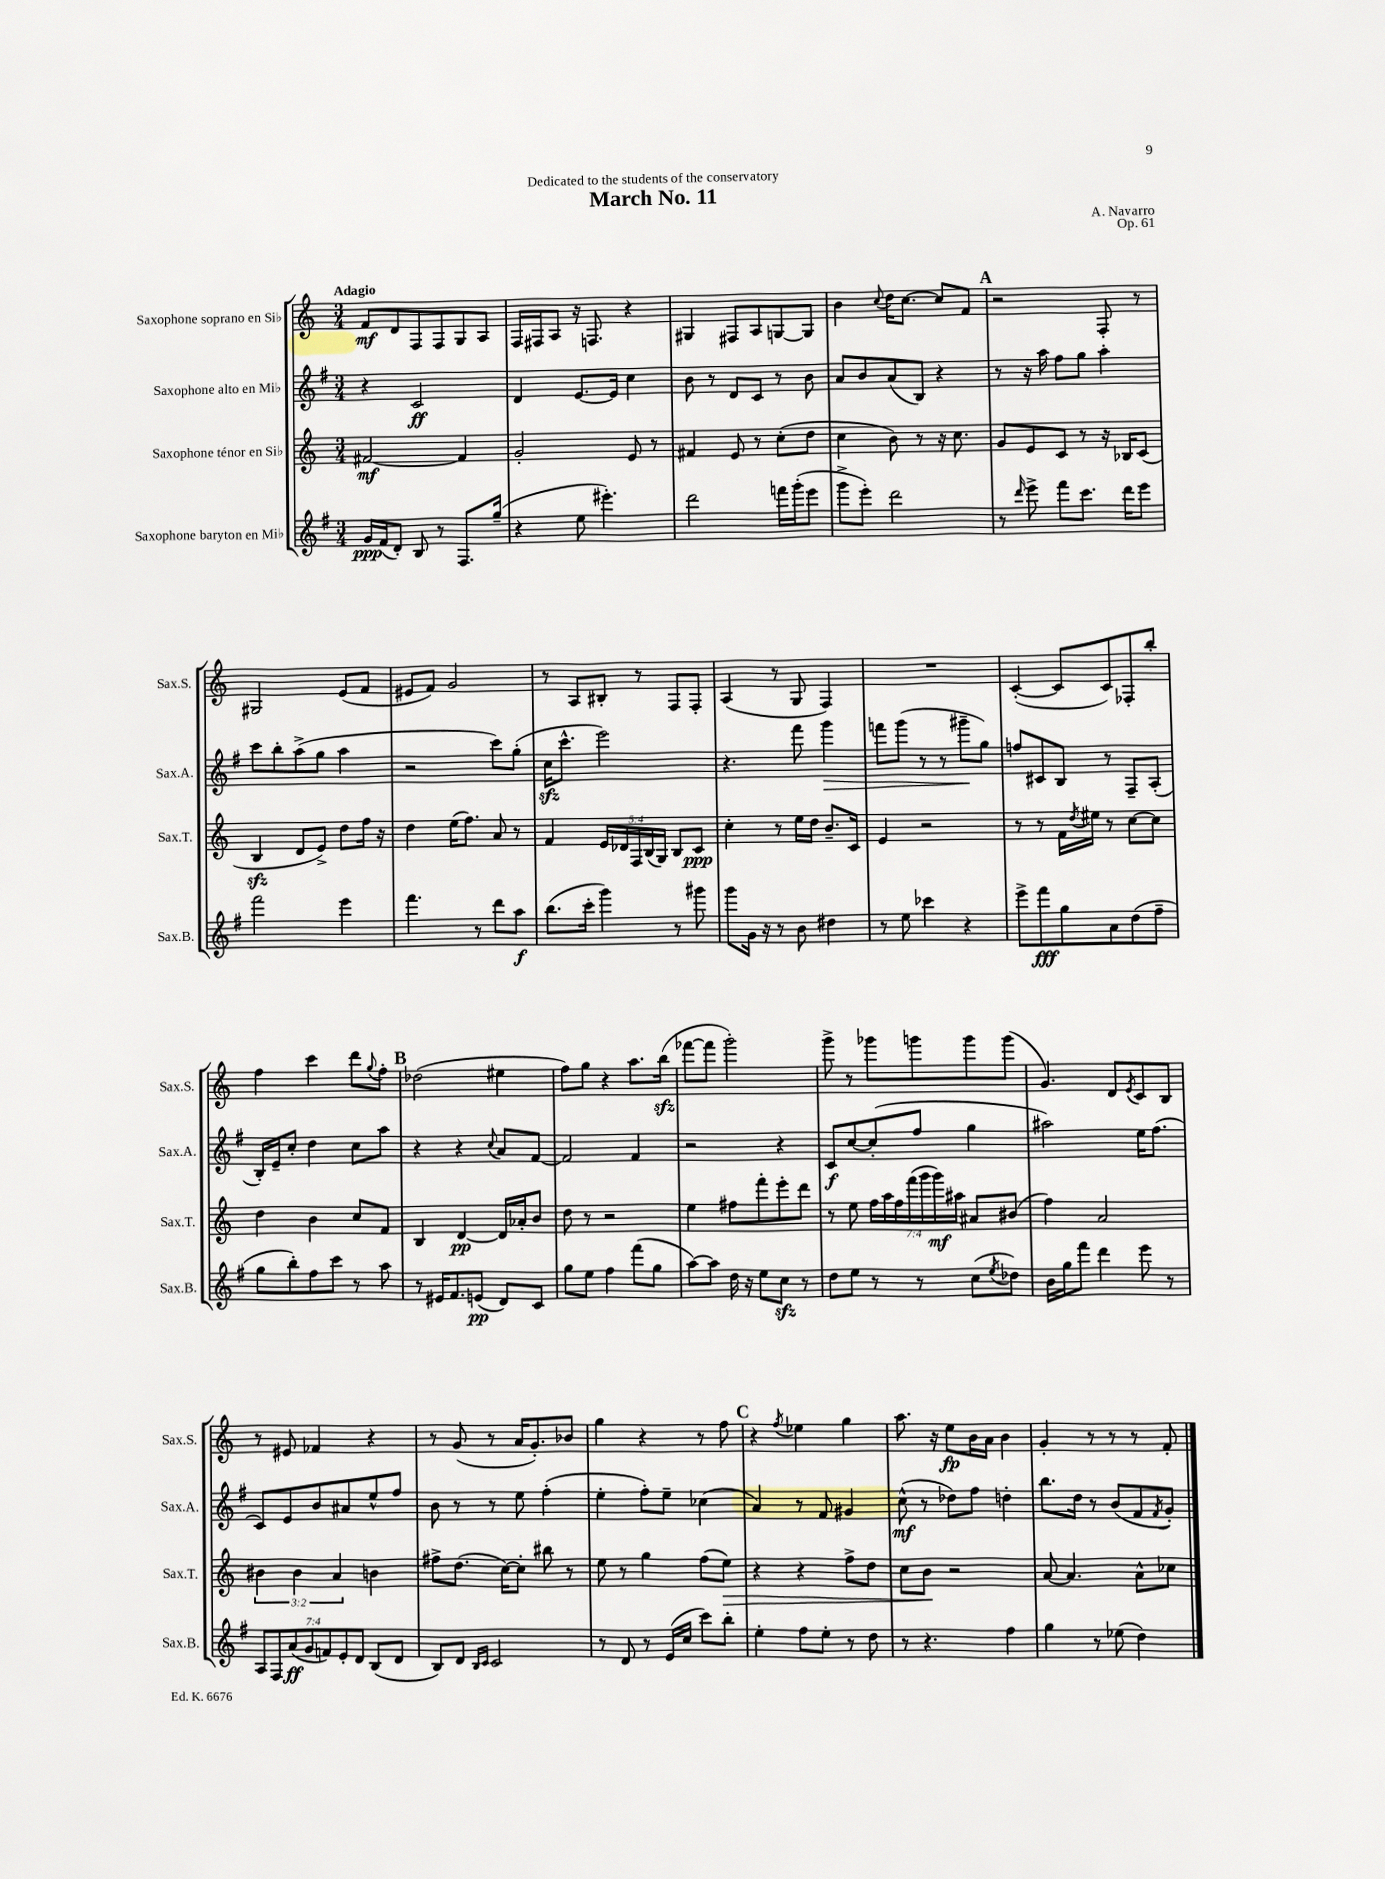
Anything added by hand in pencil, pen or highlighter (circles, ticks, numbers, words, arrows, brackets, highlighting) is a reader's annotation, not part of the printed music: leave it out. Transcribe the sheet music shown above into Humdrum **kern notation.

**kern	**dynam	**kern	**dynam	**kern	**dynam	**kern	**dynam
*part4	*part4	*part3	*part3	*part2	*part2	*part1	*part1
*staff4	*staff4	*staff3	*staff3	*staff2	*staff2	*staff1	*staff1
*I"Saxophone baryton en Mi♭	*	*I"Saxophone ténor en Si♭	*	*I"Saxophone alto en Mi♭	*	*I"Saxophone soprano en Si♭	*
*I'Sax.B.	*	*I'Sax.T.	*	*I'Sax.A.	*	*I'Sax.S.	*
*clefG2	*	*clefG2	*	*clefG2	*	*clefG2	*
*k[f#]	*	*k[]	*	*k[f#]	*	*k[]	*
*M3/4	*	*M3/4	*	*M3/4	*	*M3/4	*
=1	=1	=1	=1	=1	=1	=1	=1
!	!	!	!	!	!	!LO:TX:a:B:t=Adagio	!
16g/LL	ppp	[2f#X/	mf	4r	.	8f/L	mf
(16f#/J	.	.	.	.	.	.	.
8d'/J)	.	.	.	.	.	8d/	.
8B/	.	.	.	2c/	ff	8F/	.
8r	.	.	.	.	.	8F/	.
8.F#/L	.	4f#/]	.	.	.	8G/	.
.	.	.	.	.	.	8A/J	.
(16gg~/Jk	.	.	.	.	.	.	.
=2	=2	=2	=2	=2	=2	=2	=2
4r	.	2g'/	.	4d/	.	16F/LL	.
.	.	.	.	.	.	16F#X/J	.
.	.	.	.	.	.	8A/J	.
8ee\	.	.	.	[8.e/L	.	16r	.
.	.	.	.	.	.	8.Fn/	.
4.eee#X'\)	.	.	.	.	.	.	.
.	.	.	.	16e/Jk]	.	.	.
.	.	8e/	.	4cc\	.	4r	.
.	.	8r	.	.	.	.	.
=3	=3	=3	=3	=3	=3	=3	=3
2ddd\	.	4f#X/	.	8b\	.	4G#X/	.
.	.	.	.	8r	.	.	.
.	.	8e/	.	8d/L	.	8F#X/L	.
.	.	8r	.	8c/J	.	8A/	.
16fffn\LL	.	(8cc'\L	.	8r	.	[8Gn/	.
(16ggg'\J	.	.	.	.	.	.	.
8eee\J	.	8dd\J	.	8b\	.	8G/J]	.
=4	=4	=4	=4	=4	=4	=4	=4
8ggg^\L	.	4cc\	.	8a/L	.	4b\	.
8eee'\J)	.	.	.	8b/	.	.	.
.	.	.	.	.	.	8qqcc/	.
2ddd\	.	8b\)	.	(8a/	.	16dd\KL	.
.	.	.	.	.	.	[8.cc\J	.
.	.	8r	.	8B/J)	.	.	.
.	.	16r	.	4r	.	8cc/L]	.
.	.	8.cc\	.	.	.	.	.
.	.	.	.	.	.	8f/J	.
!!LO:REH:place=s1:t=A
=5	=5	=5	=5	=5	=5	=5	=5
8r	.	8g/L	.	8r	.	2r	.
16qqddd/	.	.	.	.	.	.	.
8eee^\	.	8e/	.	16r	.	.	.
.	.	.	.	16aa\	.	.	.
8fff#\L	.	8c/J	.	8ff#\L	.	.	.
8.ccc\J	.	8r	.	8gg\J	.	.	.
.	.	16r	.	4aa'\	.	8F'/	.
16ddd\KL	.	16B-X/KL	.	.	.	.	.
8eee\J	.	(8c/J	.	.	.	8r	.
!!LO:LB:g=z
=6	=6	=6	=6	=6	=6	=6	=6
2fff#\	.	4Bzz/	.	8ccc\L	.	2G#X/	.
.	.	.	.	8bb'\	.	.	.
.	.	8d/L	.	(8aa^\	.	.	.
.	.	8e^/J)	.	8gg\J	.	.	.
4eee\	.	8dd\L	.	4aa\	.	(8e/L	.
.	.	16ff\Jk	.	.	.	8f/J	.
.	.	16r	.	.	.	.	.
=7	=7	=7	=7	=7	=7	=7	=7
4.fff#\	.	4dd\	.	2r	.	8e#X/L	.
.	.	.	.	.	.	8f/J)	.
.	.	(16ee\KL	.	.	.	2g/	.
.	.	8.ff\J)	.	.	.	.	.
8r	.	.	.	.	.	.	.
8ddd\L	.	8a/	.	8ccc\L)	.	.	.
8aa\J	f	8r	.	(8gg'\J	.	.	.
=8	=8	=8	=8	=8	=8	=8	=8
(8.bb\L	.	4f/	.	16cczz\KL	.	8r	.
.	.	.	.	8.ccc^^\J	.	.	.
.	.	.	.	.	.	8A/L	.
16ccc'\Jk	.	.	.	.	.	.	.
4ggg\)	.	20e/LL	.	2eee\)	.	8B#X'/J	.
.	.	20d-X/	.	.	.	.	.
.	.	20F/	.	.	.	.	.
.	.	.	.	.	.	8r	.
.	.	(20B/	.	.	.	.	.
.	.	20G/JJ)	.	.	.	.	.
8r	.	8B/L	.	.	.	8F/L	.
8ggg#X\	.	8c/J	ppp	.	.	8F'/J	.
=9	=9	=9	=9	=9	=9	=9	=9
8ggg\L	.	4cc'\	.	4.r	.	(4A/	.
16g\Jk	.	.	.	.	.	.	.
16r	.	.	.	.	.	.	.
8r	.	8r	.	.	.	8r	.
8b\	.	16ee\LL	.	8fff#\	.	8G/	.
.	.	16dd\JJ	.	.	.	.	.
!	!	!	!	!	!LO:HP:b	!	!
4dd#X\	.	8.b~/L	.	4ggg\	>	4F/)	.
.	.	16c/Jk	.	.	.	.	.
=10	=10	=10	=10	=10	=10	=10	=10
8r	.	4e/	.	8fffn\L	.	2.r	.
8ee\	.	.	.	(8ggg\J	.	.	.
4ccc-X\	.	2r	.	8r	.	.	.
.	.	.	.	8r	.	.	.
4r	.	.	.	8ggg#X~\L	.	.	.
.	.	.	.	8gg\J)	]	.	.
=11	=11	=11	=11	=11	=11	=11	=11
8eee^\L	.	8r	.	8ffn/L	.	([4c'/	.
8fff#\	fff	8r	.	8c#X/	.	.	.
8gg\	.	16f\LL	.	8B/J	.	8c/L]	.
.	.	8qdd/	.	.	.	.	.
.	.	16ee#X\JJ	.	.	.	.	.
8a\	.	8r	.	8r	.	8c/)	.
(8dd\	.	[8cc\L	.	8F#~/L	.	8F-X'/	.
8ff#~\J	.	8cc\J]	.	(8A'/J	.	8bb'/J	.
!!LO:LB:g=z
=12	=12	=12	=12	=12	=12	=12	=12
8gg\L	.	4dd\	.	16B'/LL)	.	4ff\	.
.	.	.	.	16e~/J	.	.	.
8bb'\)	.	.	.	8cc'/J	.	.	.
8ff#\	.	4b\	.	4dd\	.	4ccc\	.
8ccc\J	.	.	.	.	.	.	.
8r	.	8cc/L	.	8cc\L	.	8ddd\L	.
.	.	.	.	.	.	8qqgg/	.
8aa\	.	8f/J	.	8aa\J	.	8ff'\J	.
!!LO:REH:place=s1:t=B
=13	=13	=13	=13	=13	=13	=13	=13
8r	.	4B/	.	4r	.	(2dd-X\	.
16e#X/KL	.	.	.	.	.	.	.
8.f#/	.	.	.	.	.	.	.
.	.	[4d/	pp	4r	.	.	.
(8en/J	pp	.	.	.	.	.	.
.	.	.	.	8qqcc/	.	.	.
8d/L)	.	16d/LL]	.	8a/L	.	4ee#X\	.
.	.	16a-X'/J	.	.	.	.	.
8c/J	.	8b/J	.	[8f#/J	.	.	.
=14	=14	=14	=14	=14	=14	=14	=14
8gg\L	.	8dd\	.	2f#/]	.	8ff\L)	.
8ee\J	.	8r	.	.	.	8gg\J	.
4ff#\	.	2r	.	.	.	4r	.
(8fff#\L	.	.	.	4f#/	.	8.aa\L	.
8gg\J	.	.	.	.	.	.	.
.	.	.	.	.	.	(16bbzz\Jk	.
=15	=15	=15	=15	=15	=15	=15	=15
[8aa\L)	.	4ee\	.	2r	.	[8fff-X\L	.
8aa\J]	.	.	.	.	.	8fff-\J]	.
16dd\	.	8ff#X\L	.	.	.	2ggg'\)	.
16r	.	.	.	.	.	.	.
8ee\L	.	8fff'\	.	.	.	.	.
8cczz\J	.	8eee'\	.	4r	.	.	.
8r	.	8ddd\J	.	.	.	.	.
=16	=16	=16	=16	=16	=16	=16	=16
8dd\L	.	8r	.	8c/L	f	8ggg^\	.
8ee\J	.	8ee\	.	[8cc/	.	8r	.
8r	.	28ff\LL	.	(8cc'/]	.	8ggg-X\L	.
.	.	28aa\	.	.	.	.	.
.	.	28ff\	.	.	.	.	.
.	.	(28fff\	.	.	.	.	.
8r	.	.	.	8ff#/J	.	8gggn\	.
.	.	28ggg\	.	.	.	.	.
.	.	28ggg\)	mf	.	.	.	.
.	.	28aa#X\JJ	.	.	.	.	.
(8cc\L	.	8a#X/L	.	4gg\	.	8ggg\	.
8qee/	.	.	.	.	.	.	.
8dd-X\J)	.	(8b#X/J	.	.	.	(8ggg\J	.
=17	=17	=17	=17	=17	=17	=17	=17
16b\LL	.	4ff\)	.	2aa#X\)	.	4.g/)	.
16gg\J	.	.	.	.	.	.	.
8fff#\J	.	.	.	.	.	.	.
4ddd\	.	2a/	.	.	.	.	.
.	.	.	.	.	.	8d/L	.
.	.	.	.	.	.	8qe/	.
8eee\	.	.	.	16ee\KL	.	8c/	.
.	.	.	.	(8.ff#\J	.	.	.
8r	.	.	.	.	.	8B/J	.
!!LO:LB:g=z
=18	=18	=18	=18	=18	=18	=18	=18
14A/L	.	6b#X\	.	8c/L)	.	8r	.
14F#/	.	.	.	.	.	.	.
.	.	.	.	8e/	.	8e#X/	.
(14a/	ff	.	.	.	.	.	.
.	.	6b#\	.	.	.	.	.
14g/	.	.	.	.	.	.	.
.	.	.	.	8b/	.	4f-X/	.
14fn/)	.	.	.	.	.	.	.
.	.	6a/	.	.	.	.	.
14e'/	.	.	.	.	.	.	.
.	.	.	.	8a#X/	.	.	.
14d/J	.	.	.	.	.	.	.
(8B/L	.	4bn\	.	8ee^^/	.	4r	.
8d/J	.	.	.	8ff#/J	.	.	.
=19	=19	=19	=19	=19	=19	=19	=19
8B/L)	.	8ff#X^\L	.	8b\	.	8r	.
8d/J	.	(8.dd\J	.	8r	.	(8g/	.
16qqB/LL	.	.	.	.	.	.	.
16qqc/JJ	.	.	.	.	.	.	.
2c/	.	.	.	8r	.	8r	.
.	.	[16cc\KL)	.	.	.	.	.
.	.	8cc'\J]	.	8ee\	.	16a/KL	.
.	.	.	.	.	.	8.g'/)	.
.	.	8bb#X\	.	(4ff#'\	.	.	.
.	.	8r	.	.	.	8b-X/J	.
=20	=20	=20	=20	=20	=20	=20	=20
8r	.	8ee\	.	4ee'\	.	4gg\	.
8d/	.	8r	.	.	.	.	.
8r	.	4gg\	.	8ff#'\L)	.	4r	.
(16e/LL	.	.	.	8ee~\J	.	.	.
16cc/JJ	.	.	.	.	.	.	.
8ccc\L)	.	(8ff\L	.	(4cc-X\	.	8r	.
!	!	!	!LO:HP:b	!	!	!	!
8bb'\J	.	8ee\J)	>	.	.	8ff\	.
!!LO:REH:place=s1:t=C
=21	=21	=21	=21	=21	=21	=21	=21
4ee'\	.	4r	.	4a/)	.	4r	.
.	.	.	.	.	.	8qff/	.
8ff#\L	.	4r	.	8r	.	4ee-X\	.
8ee'\J	.	.	.	8f#/	.	.	.
8r	.	8ff^\L	.	4g#X/	.	4gg\	.
8dd\	.	8dd\J	.	.	.	.	.
=22	=22	=22	=22	=22	=22	=22	=22
8r	.	8cc\L	.	(8cc^^\	mf	8.aa\	.
4.r	.	8b\J	.	8r	.	.	.
.	.	.	.	.	.	16r	.
.	.	2r	]	8dd-X\L)	.	8ee\L	fp
.	.	.	.	8ff#\J	.	16b\L	.
.	.	.	.	.	.	16a\JJ	.
4ff#\	.	.	.	4ddn'\	.	4b\	.
=23	=23	=23	=23	=23	=23	=23	=23
4gg\	.	[8a/	.	8.bb\L	.	4g'/	.
.	.	4.a/]	.	.	.	.	.
.	.	.	.	16dd\Jk	.	.	.
8r	.	.	.	8r	.	8r	.
(8ee-X\	.	.	.	(8b/L	.	8r	.
4dd\)	.	8a^^\L	.	8f#/	.	8r	.
.	.	.	.	8qf#/	.	.	.
.	.	8cc-X\J	.	8g'/J)	.	8f'/	.
==	==	==	==	==	==	==	==
*-	*-	*-	*-	*-	*-	*-	*-
